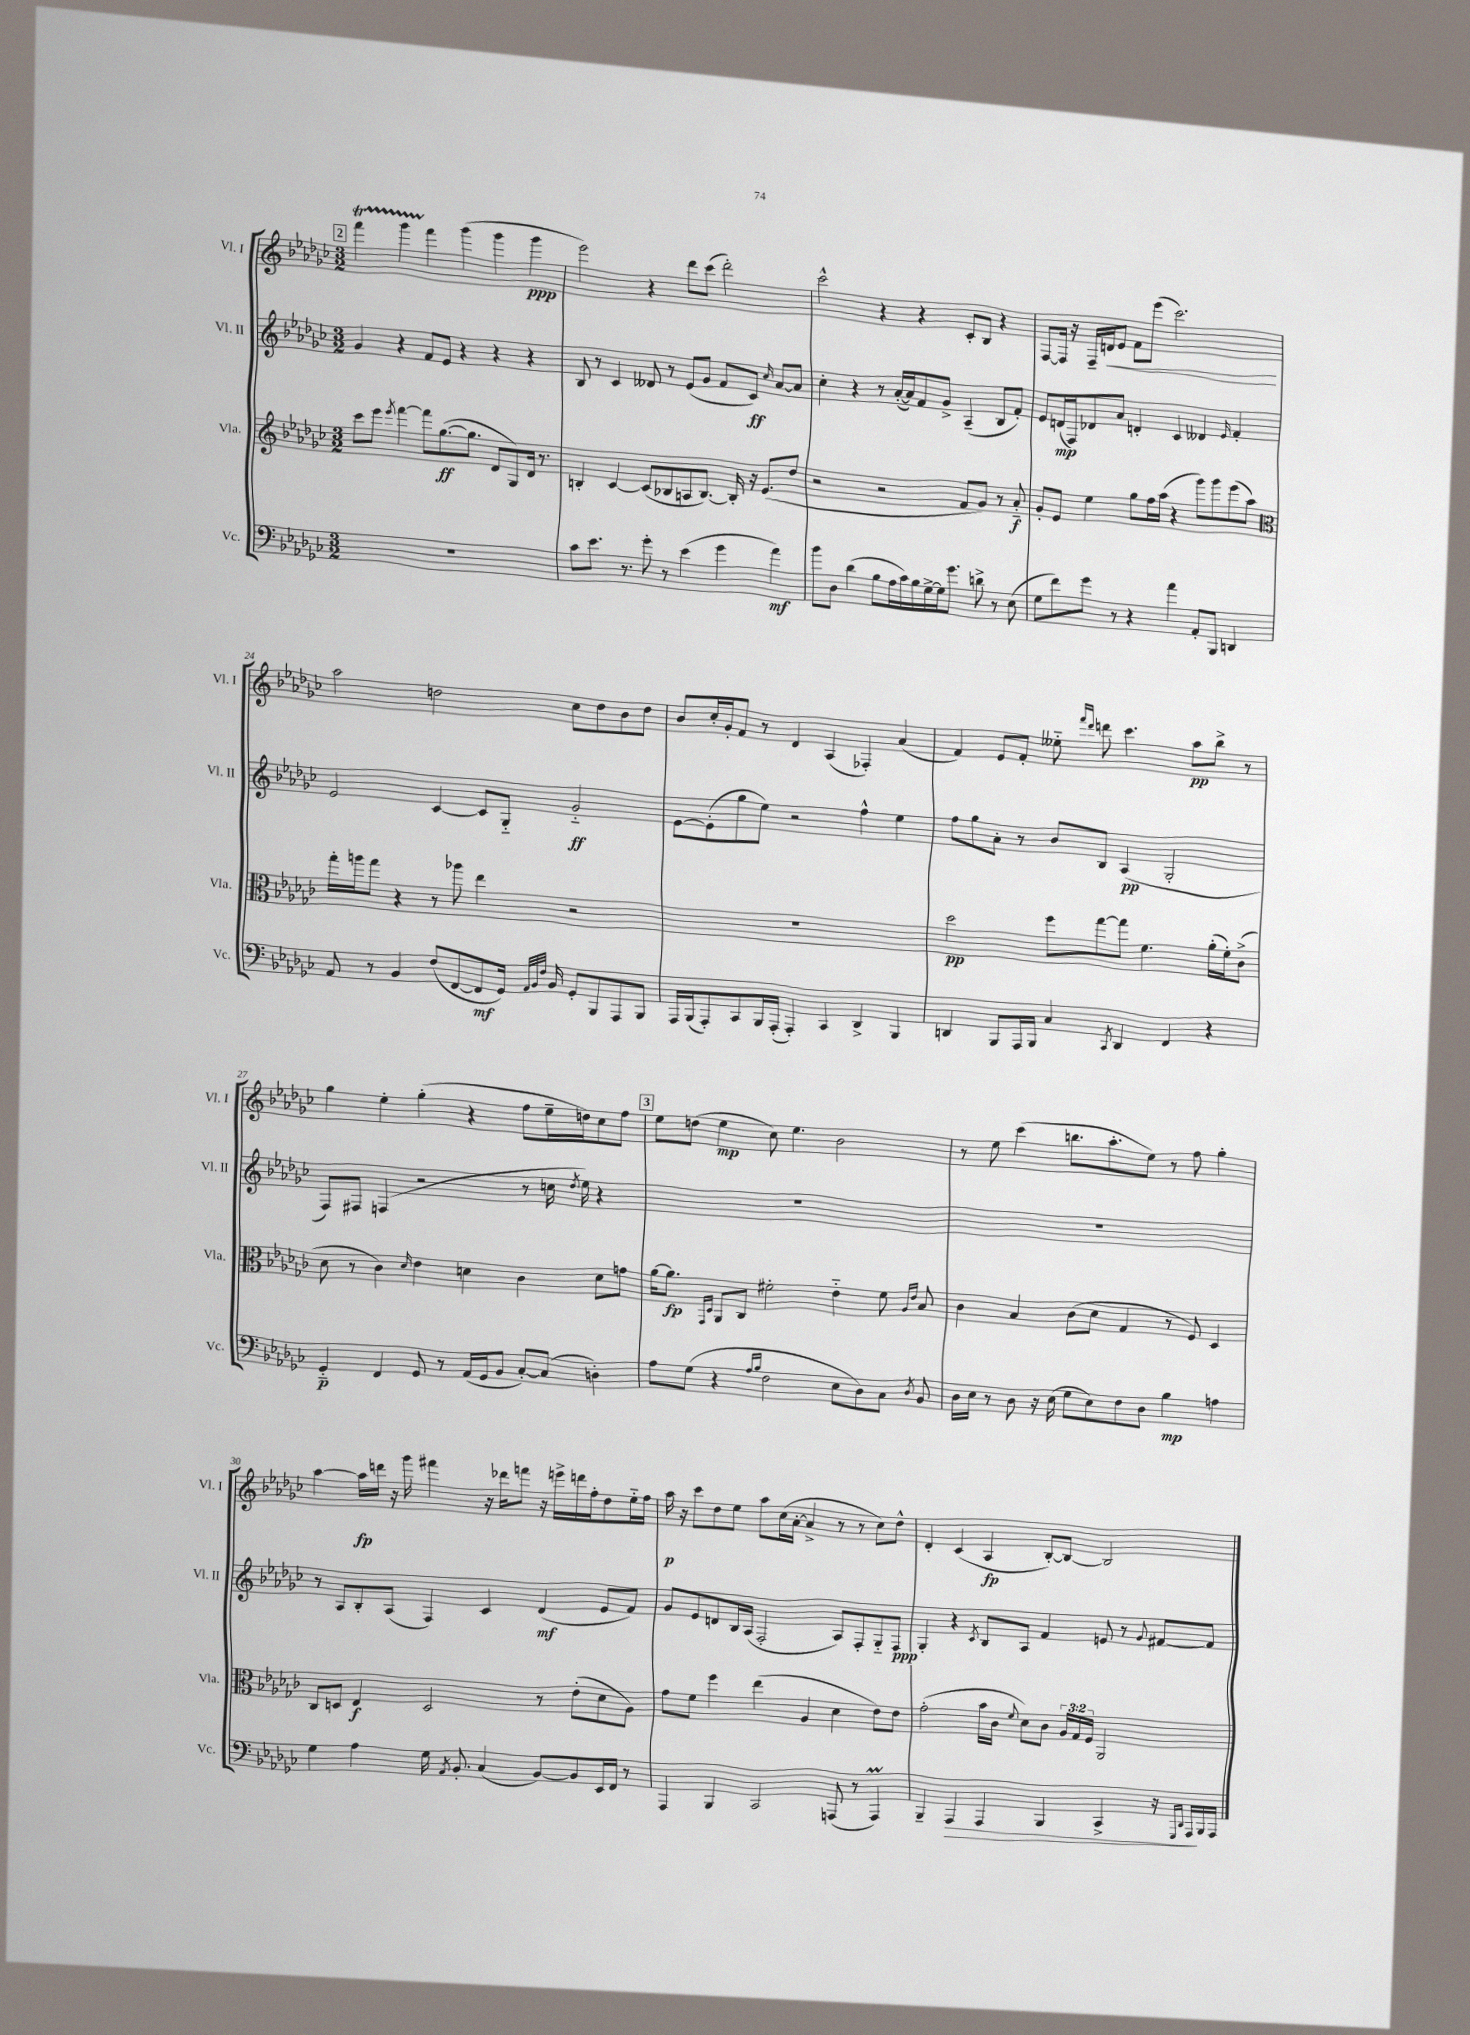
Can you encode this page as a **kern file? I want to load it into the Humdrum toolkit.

**kern	**dynam	**kern	**dynam	**kern	**dynam	**kern	**dynam
*part4	*part4	*part3	*part3	*part2	*part2	*part1	*part1
*staff4	*staff4	*staff3	*staff3	*staff2	*staff2	*staff1	*staff1
*I"Vc.	*	*I"Vla.	*	*I"Vl. II	*	*I"Vl. I	*
*I'Vc.	*	*I'Vla.	*	*I'Vl. II	*	*I'Vl. I	*
*clefF4	*	*clefG2	*	*clefG2	*	*clefG2	*
*k[b-e-a-d-g-c-]	*	*k[b-e-a-d-g-c-]	*	*k[b-e-a-d-g-c-]	*	*k[b-e-a-d-g-c-]	*
*M3/2	*	*M3/2	*	*M3/2	*	*M3/2	*
!!LO:REH:place=s1:t=2
=20	=20	=20	=20	=20	=20	=20	=20
1.r	.	8ccc-\L	.	4g-/	.	4ffft\	.
.	.	8eee-\J	.	.	.	.	.
.	.	8qeee-/	.	.	.	.	.
.	.	[4fff\	.	4r	.	4ggg-TTT\	.
.	.	8fff\L]	.	8f/L	.	4fff\	.
.	.	([8.gg-\	ff	8e-/J	.	.	.
.	.	.	.	4r	.	(4ggg-\	.
.	.	8.gg-\J]	.	.	.	.	.
.	.	8d-/L	.	4r	.	4ggg-\	.
.	.	8G-/)	.	.	.	.	.
.	.	16d-/Jk	.	4r	.	4ggg-\	ppp
.	.	8.r	.	.	.	.	.
=21	=21	=21	=21	=21	=21	=21	=21
8c-\L	.	4Bn'/	.	8B-/	.	2eee-\)	.
8.e-\J	.	.	.	8r	.	.	.
.	.	[4c-/	.	4c-/	.	.	.
8.r	.	.	.	.	.	.	.
8g-'\	.	(8c-/L]	.	8d--X/	.	4r	.
8r	.	8B-X/	.	8r	.	.	.
(4e-\	.	8An/	.	(8e-/L	.	8ddd-\L	.
.	.	[8.B-/J)	.	8g-/J	.	(8ccc-\J	.
4g-\	.	.	.	8f/L	.	2ddd-'\)	.
.	.	16B-'/]	.	.	.	.	.
.	.	16r	.	8c-/J)	ff	.	.
.	.	(8.e-/L	.	.	.	.	.
.	.	.	.	16qqcc-/	.	.	.
4a-\)	mf	.	.	[8a-/L	.	.	.
.	.	8dd-/J	.	8a-/J]	.	.	.
=22	=22	=22	=22	=22	=22	=22	=22
8b-\L	.	2r	.	4cc-'\	.	2ccc-^^\	.
8D-\J	.	.	.	.	.	.	.
(4d-\	.	.	.	4r	.	.	.
8B-\L	.	2r	.	8r	.	4r	.
16A-\L	.	.	.	([16a-'/LL	.	.	.
16c-\)	.	.	.	16a-/J])	.	.	.
16B-\	.	.	.	8f/	.	4r	.
[16G-^\	.	.	.	.	.	.	.
16G-\J]	.	.	.	8g-^/J	.	.	.
8.g-\J	.	.	.	.	.	.	.
.	.	8f/L	.	(4A-~/	.	8c-'/L	.
8dn^\	.	8g-/J)	.	.	.	8B-/J	.
8r	.	8r	.	8B-/L	.	4r	.
(8E-\	.	8a-/	f	8f'/J)	.	.	.
=23	=23	=23	=23	=23	=23	=23	=23
8G-\L	.	8g-'/L	.	8e-/L	.	[8F/L	.
8f\)	.	8e-/J	.	(16dn/L	mp	16F/Jk]	.
.	.	.	.	16F/J)	.	16r	.
8g-\J	.	4ee-\	.	8d-X/	.	16F~/LL	.
!	!	!	!	!	!	!	!LO:HP:b
.	.	.	.	.	.	16dn/J	<
8r	.	.	.	8a-/J	.	8e-/J	.
4r	.	8gg-\L	.	4dn'/	.	8f\L	.
.	.	16ff\L	.	.	.	(8eee-\J	.
.	.	(16aa-\JJ	.	.	.	.	.
4a-\	.	4r	.	4c-/	.	2.ccc-\)	.
8AA-'/L	.	8ggg-\L)	.	4d--X/	.	.	.
8BBB-/J	.	8ggg-\	.	.	.	.	.
.	.	.	.	16qqe-/	.	.	.
4DDn/	.	(8eee-\	.	4f'/	.	.	.
.	.	8aa-\J)	.	.	.	.	.
.	.	.	.	.	.	.	[
!!LO:LB:g=z
=24	=24	=24	=24	=24	=24	=24	=24
*	*	*clefC3	*	*	*	*	*
8AA-/	.	16gg-'\LL	.	2e-/	.	2aa-\	.
.	.	16aan\J	.	.	.	.	.
8r	.	8gg-\J	.	.	.	.	.
4BB-/	.	4r	.	.	.	.	.
(8F/L	.	8r	.	[4c-/	.	2ddn\	.
[8FF/	.	8aa-X\	.	.	.	.	.
8FF/]	mf	4ee-\	.	8c-/L]	.	.	.
16GG-/Jk)	.	.	.	8G-/J	.	.	.
32qqAA-/LLL	.	.	.	.	.	.	.
32qqBB-/	.	.	.	.	.	.	.
32qqF/JJJ	.	.	.	.	.	.	.
16BB-/	.	.	.	.	.	.	.
8GG-'/L	.	2r	.	2g-/	ff	8cc-\L	.
8BBB-/	.	.	.	.	.	8dd\	.
8AAA-/	.	.	.	.	.	8b-\	.
8BBB-/J	.	.	.	.	.	8dd\J	.
=25	=25	=25	=25	=25	=25	=25	=25
16AAA-/LL	.	1.r	.	[8e-\L	.	8b-/L	.
(16BBB-/J	.	.	.	.	.	.	.
8AAA-'/)	.	.	.	(8e-'\]	.	16cc-'/L	.
.	.	.	.	.	.	16g-'/J	.
8CC-/	.	.	.	8gg-\	.	8f/J	.
16BBB-/L	.	.	.	8ee-\J)	.	8r	.
(16AAA-'/JJ	.	.	.	.	.	.	.
4AAA-'/)	.	.	.	2r	.	4d-/	.
4CC-/	.	.	.	.	.	(4A-/	.
4DD-^/	.	.	.	4ff^^\	.	4F-X'/)	.
4BBB-/	.	.	.	4ee-\	.	(4a-/	.
=26	=26	=26	=26	=26	=26	=26	=26
4DDn/	.	2dd-\	pp	8ff\L	.	4f/)	.
.	.	.	.	8gg-\	.	.	.
8BBB-/L	.	.	.	8a-'\J	.	8e-/L	.
16AAA-/L	.	.	.	8r	.	8f'/J	.
16BBB-/JJ	.	.	.	.	.	.	.
4C-/	.	8ff\L	.	8b-/L	.	8ee--X\	.
.	.	.	.	.	.	16qqfff/LL	.
.	.	.	.	.	.	16qqddd-/JJ	.
.	.	[8gg-\	.	8B-/J	.	8dddn\	.
8qCC-/	.	.	.	.	.	.	.
4DD/	.	8gg-\J]	.	(4A-/	pp	4.ccc-\	.
.	.	4.f\	.	.	.	.	.
4FF/	.	.	.	2G-'/	.	.	.
.	.	.	.	.	.	8aa-\L	pp
4r	.	(16a-'\LL	.	.	.	8bb-^\J	.
.	.	16f'\J)	.	.	.	.	.
.	.	(8c-^\J	.	.	.	8r	.
!!LO:LB:g=z
=27	=27	=27	=27	=27	=27	=27	=27
4GG-/	p	8d-\	.	8F/L)	.	4gg-\	.
.	.	8r	.	8F#X/J	.	.	.
4FF/	.	4c-\)	.	(4Fn/	.	4ee-'\	.
.	.	16qqd-/	.	.	.	.	.
8GG-/	.	4e-\	.	2r	.	(4gg-'\	.
8r	.	.	.	.	.	.	.
(16AA-/LL	.	4dn\	.	.	.	4r	.
16GG-/J	.	.	.	.	.	.	.
8BB-/J	.	.	.	.	.	.	.
[8C-'/L)	.	4c-\	.	8r	.	8ff\L	.
(8C-/J]	.	.	.	16ccn\	.	16ee-~\L	.
.	.	.	.	8qdd-/	.	.	.
.	.	.	.	16ee-\)	.	16ddn\J)	.
4Dn'\)	.	8d\L	.	4r	.	8cc-\	.
.	.	8gn\J	.	.	.	8ff\J	.
!!LO:REH:place=s1:t=3
=28	=28	=28	=28	=28	=28	=28	=28
8A-\L	.	[16a-\KL	.	1.r	.	8ee-\L	.
.	.	8.a-\J]	fp	.	.	.	.
(8G-\J	.	.	.	.	.	(8ddn\J	.
.	.	16qqGG-/LL	.	.	.	.	.
.	.	16qqD-/JJ	.	.	.	.	.
4r	.	8AA-/L	.	.	.	4ee-\	mp
.	.	8C-/J	.	.	.	.	.
16qqA-/LL	.	.	.	.	.	.	.
16qqB-/JJ	.	.	.	.	.	.	.
2F\	.	2f#X'\	.	.	.	8cc-\)	.
.	.	.	.	.	.	4.ee-\	.
8E-\L	.	4e-\	.	.	.	2b-\	.
8D-\)	.	.	.	.	.	.	.
8C-\J	.	8f#\	.	.	.	.	.
.	.	16qqA-/LL	.	.	.	.	.
8qD-/	.	16qqe-/JJ	.	.	.	.	.
8BB-/	.	8B-/	.	.	.	.	.
=29	=29	=29	=29	=29	=29	=29	=29
16D-\LL	.	4c-\	.	1.r	.	8r	.
16E-\JJ	.	.	.	.	.	.	.
8r	.	.	.	.	.	8ee-\	.
8D-\	.	4B-/	.	.	.	(4ccc-\	.
16r	.	.	.	.	.	.	.
(16E-\	.	.	.	.	.	.	.
8G-\L	.	(8c-\L	.	.	.	8.bbn\L	.
8E-\)	.	8d-\J	.	.	.	.	.
.	.	.	.	.	.	8.aa-'\	.
8F\	.	4G-/	.	.	.	.	.
8D-\J	.	.	.	.	.	8ee-\J)	.
4B-\	mp	8r	.	.	.	8r	.
.	.	8F/)	.	.	.	8ff\	.
4An\	.	4D-/	.	.	.	4gg-'\	.
!!LO:LB:g=z
=30	=30	=30	=30	=30	=30	=30	=30
4G-\	.	8C-/L	.	8r	.	[4aa-\	.
.	.	8Dn/J	.	8A-/L	.	.	.
4A-\	.	4E-/	f	8B-'/	.	16aa-\LL]	fp
.	.	.	.	.	.	16dddn\JJ	.
.	.	.	.	(8A-/J	.	16r	.
.	.	.	.	.	.	16ggg-\	.
16G-\	.	2D/	.	4F/)	.	4fff#X\	.
8qAA-/	.	.	.	.	.	.	.
8.BB-'/	.	.	.	.	.	.	.
(4C-/	.	.	.	4c-/	.	16r	.
.	.	.	.	.	.	16ddd-X\KL	.
.	.	.	.	.	.	8fffn\J	.
[8BB-/L)	.	8r	.	(4d-/	mf	16r	.
.	.	.	.	.	.	16eeen^\LL	.
8BB-/]	.	(8e-'\L	.	.	.	16dddn\	.
.	.	.	.	.	.	16ff'\J	.
16EE-/L	.	8d-\	.	8e-/L	.	8dd-\	.
16FF/JJ	.	.	.	.	.	.	.
8r	.	8A-\J)	.	8f/J)	.	16ee-\L	.
.	.	.	.	.	.	16ff\JJ	.
=31	=31	=31	=31	=31	=31	=31	=31
4AAA-/	.	8g-\L	.	8g-/L	.	16aa-\	p
.	.	.	.	.	.	16r	.
.	.	8f\J	.	8e-/	.	8ccc-\L	.
4BBB-/	.	4ff\	.	8dn/	.	8dd-\	.
.	.	.	.	16B-/L	.	8ee-\J	.
.	.	.	.	(16A-/JJ	.	.	.
2CC-/	.	(4ee-\	.	2F'/	.	8aa-\L	.
.	.	.	.	.	.	(16cc-\L	.
.	.	.	.	.	.	[16a-'\JJ	.
.	.	4A-/	.	.	.	4a-^/]	.
(8AAAn/	.	4d-\	.	8A-/L)	.	8r	.
8r	.	.	.	8F'/	.	8r	.
4AAAm/)	.	8e-\L)	.	8G-/	.	8cc-\L)	.
.	.	8e-\J	.	8F/J	ppp	8dd-^^\J	.
=32	=32	=32	=32	=32	=32	=32	=32
4BBB-~/	.	(2g-'\	.	4G-'/	.	4d-'/	.
!	!LO:HP:b	!	!	!	!	!	!
4AAA-/	>	.	.	4r	.	(4c-/	.
.	.	.	.	8qc-/	.	.	.
4AAA-/	.	16b-\LL	.	8B-/L	.	4A-/	fp
.	.	16c-\JJ	.	.	.	.	.
.	.	8qqf/	.	.	.	.	.
.	.	8d-\L)	.	8A-/J	.	.	.
4BBB-/	.	8c-\J	.	4f/	.	[8B-'/L)	.
.	.	24A-/LL	.	.	.	8B-/J_	.
.	.	24G-/	.	.	.	.	.
.	.	24F/JJ	.	.	.	.	.
4CC-^/	.	2AA-/	.	8en/	.	2B-/]	.
.	.	.	.	8r	.	.	.
.	.	.	.	8qqg-/	.	.	.
16r	.	.	.	[8f#X/L	.	.	.
16qqGGG-/LL	.	.	.	.	.	.	.
16qqDD-/JJ	.	.	.	.	.	.	.
16AAA-/LL	.	.	.	.	.	.	.
16BBB-/	]	.	.	8f#/J]	.	.	.
16AAA-/JJ	.	.	.	.	.	.	.
==	==	==	==	==	==	==	==
*-	*-	*-	*-	*-	*-	*-	*-
